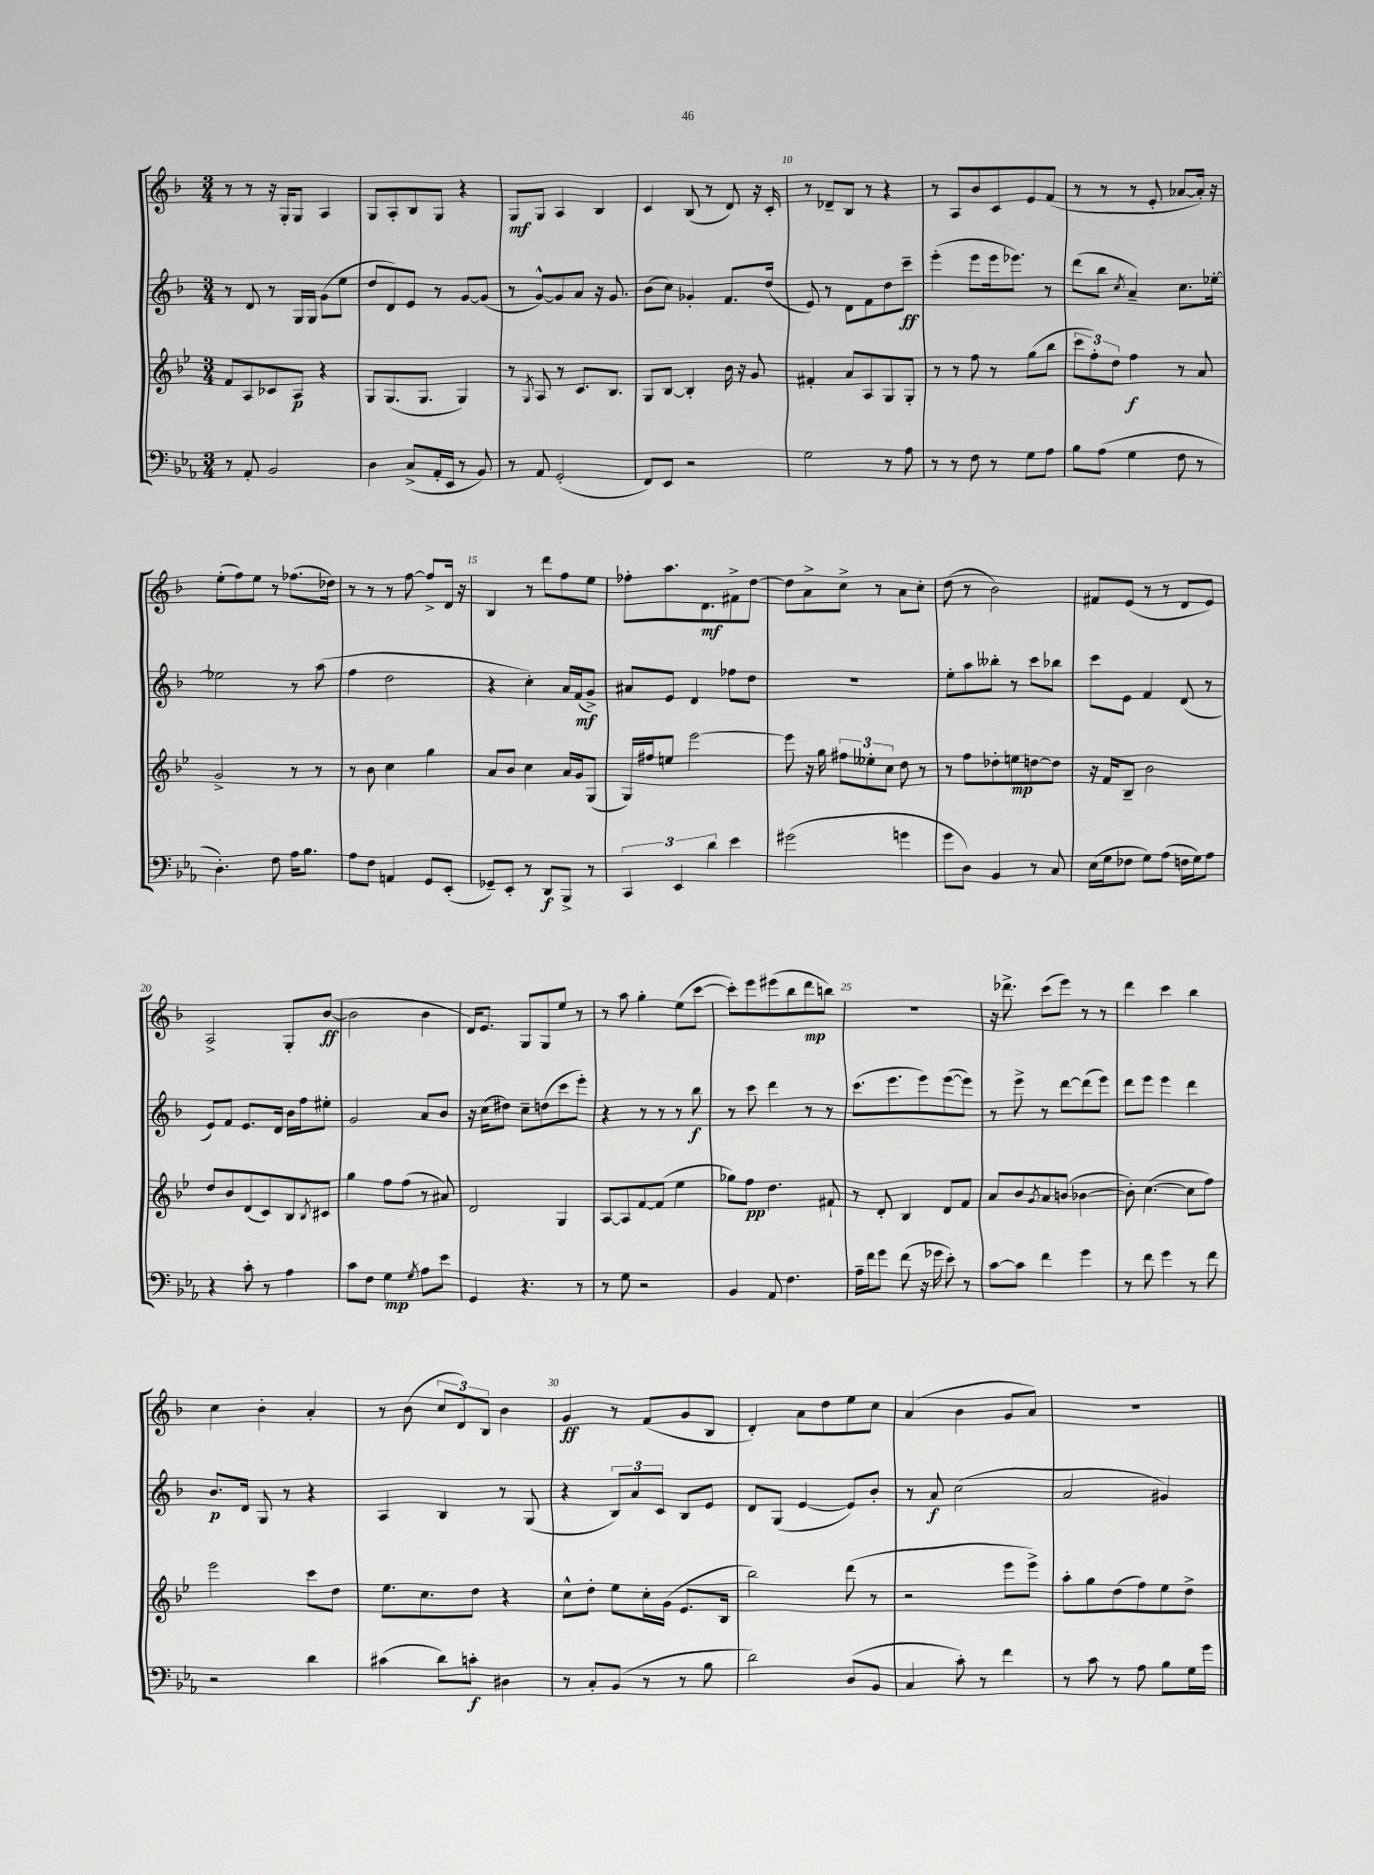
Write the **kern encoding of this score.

**kern	**kern	**kern	**kern
*staff4	*staff3	*staff2	*staff1
*clefF4	*clefG2	*clefG2	*clefG2
*k[b-e-a-]	*k[b-e-]	*k[b-]	*k[b-]
*M3/4	*M3/4	*M3/4	*M3/4
8r	8f	8r	8r
8AA-'	8A	8d	8r
2BB-	8c-	8r	16r
.	.	.	16G'
.	8A	16G	8G
.	.	16G	.
.	4r	(8g	4A
.	.	8ee	.
=	=	=	=
4D	8G	8dd	8G
.	(8.G	8d)	8A'
(8C^	.	8e	8B-
.	8.G	.	.
16AA-'	.	8r	8G
16EE-	.	.	.
8r	4G)	[8g	4r
8BB-)	.	(8g]	.
=	=	=	=
8r	8r	8r	8G
.	8qG	.	.
8AA-	8A	[8g^^)	8G
(2GG'	8r	8g]	4A
.	8.c	8a	.
.	.	16r	4B-
.	8.B-	8.g	.
=	=	=	=
8FF)	8G	(8b-	4c
8EE-	[8B-	8cc)	.
2r	4B-']	4g-'	(8B-
.	.	.	8r
.	16b-	8.f	8d)
.	16r	.	.
.	8g	.	16r
.	.	(16dd	16c'
=	=	=	=
2G	4f#'	8e)	8r
.	.	8r	8d-~
.	8a	8d	8B-
.	8A	8f	8r
8r	8G	8dd	4r
8A-	8G'	8ccc~	.
=	=	=	=
8r	8r	(4eee'	8r
8r	8r	.	8A
8F	8ff	8eee	8b-
8r	8r	16eee	8c
.	.	8.eee-)	.
8G	(8gg	.	8e
8A-	8bb-	8r	(8f
=	=	=	=
8B-	12ccc	(8ddd	8r
.	12ff')	.	.
(8A-	.	8bb-	8r
.	12dd	.	.
.	.	8qcc	.
4G	4ff	4a~)	8r
.	.	.	8e'
8F	8r	8.cc	[8a-
8r	8a	.	16a-'])
.	.	[16ee-'	16r
=	=	=	=
4.D')	2g^	2ee-]	(8ee'
.	.	.	8ff)
.	.	.	8ee
8F	.	.	8r
16A-	8r	8r	(8.ff-
8.B-	.	.	.
.	8r	(8aa	.
.	.	.	16dd-)
=	=	=	=
8A-	8r	4ff	8r
8F	8b-	.	8r
4AA	4cc	2dd	8r
.	.	.	[8ff
8GG	4gg	.	8ff^]
(8EE-'	.	.	16d
.	.	.	16r
=	=	=	=
8GG-~)	8a	4r	4B-
8EE-'	8b-	.	.
8r	4cc	4cc')	8r
8DD	.	.	8ddd
8BBB-^	16a	16a	8ff
.	16g	(16f	.
8r	(8G	8g^)	8ee
=	=	=	=
6CC	16G)	8a#	8ff-'
.	16ff#	.	.
.	8ee	8e	8.aa
6EE-	.	.	.
.	[2eee-	4d	.
.	.	.	8.d
6d	.	.	.
4e-	.	8ff-	8f#^
.	.	8dd	[8dd
=	=	=	=
(2g#	8eee-]	2.r	8dd]
.	16r	.	8a^
.	16gg	.	.
.	12ff#	.	8cc^
.	12ee--'	.	.
.	.	.	8r
.	12cc	.	.
4g	8dd	.	8a
.	8r	.	8cc'
=	=	=	=
8g	8r	8ee'	(8dd
8D)	8ff	8aa	8r
4BB-	8dd-'	8bb--'	2b-)
.	8ee	8r	.
8r	[8dd	8ccc	.
8C	8dd]	8bb-	.
=	=	=	=
(16E-	16r	8ccc	8f#
16G	16f	.	.
8F-	8B-~	8e	(8e
8G)	2b-	4f	8r
(8A-	.	.	8r
16F	.	(8d	8d
16G)	.	.	.
8A-	.	8r	8e)
=	=	=	=
4r	8dd	8e)	2A^
.	8b-	8f	.
8c'	(8d	8.e	.
8r	8c)	.	.
.	.	16d	.
4A-	8B-	16b-	8G'
.	.	16ff	.
.	8qB-	.	.
.	8c#	8ee#'	([8b-
=	=	=	=
8c	4gg	2g	2b-]
8F	.	.	.
4G	8ff	.	.
.	(8ff	.	.
8qG	.	.	.
8A-	8r	8a	4b-
8e-	8a#)	8b-	.
=	=	=	=
4GG	2d	16r	16d)
.	.	(16cc	8.e
.	.	8dd#)	.
4.r	.	8cc~	8G
.	.	(8dd	8G
.	4G	8ccc	8ee
8r	.	8eee')	8r
=	=	=	=
8r	[8A	4r	8r
8G	8A]	.	8aa
2r	[8f	8r	4gg'
.	(8f]	8r	.
.	4ee-	8r	(8ee
.	.	8bb-	[8ccc
=	=	=	=
4BB-	8gg-)	8r	8ccc'])
.	8ff	8ccc	8eee
8AA-	4.dd	4ddd	(8eee#
4.F	.	.	8bb-
.	.	8r	8ddd
.	8f#`	8r	8bb)
=	=	=	=
16A-~	8r	(8.ccc	2.r
16f	.	.	.
8g	8d'	.	.
.	.	8.eee	.
(8f	4B-	.	.
16r	.	8eee)	.
16g-	.	.	.
8e-')	8d	([8eee	.
8r	8f	8eee])	.
=	=	=	=
[8c	8a	8r	16r
.	.	.	8.ddd-^
8c]	8b-	8eee^	.
.	8qg	.	.
4f	8a	8r	(8ccc
.	(8b	[8ddd	8eee)
4g	[4b-	(8ddd]	8r
.	.	8eee)	8r
=	=	=	=
8r	8b-'])	8ddd	4ddd
8f	([4.cc	8eee	.
4g	.	4eee	4ccc
8r	8cc]	4ddd	4bb-
8f	8ff)	.	.
=	=	=	=
2r	2eee-	8.b-	4cc
.	.	16d	.
.	.	8G	4b-'
.	.	8r	.
4d	8ccc	4r	4a'
.	8dd	.	.
=	=	=	=
(4c#	8.ee-	4A	8r
.	.	.	(8b-
.	8.cc	.	.
8d)	.	4B-	12cc
.	.	.	12d)
8c'	8dd	.	.
.	.	.	12B-
4D#	4r	8r	4b-
.	.	(8G	.
=	=	=	=
8r	8cc^^	4r	4g
8C'	8dd'	.	.
(8BB-	8ee-	12B-)	8r
.	.	12a	.
8r	16cc'	.	(8f
.	.	12c	.
.	(16g	.	.
8r	8.e-	8B-	8g
8B-	.	8e	8B-
.	16B-	.	.
=	=	=	=
2d)	2bb-)	8d	4d')
.	.	(8G	.
.	.	[4e	8a
.	.	.	8dd
(8D	(8ddd	8e])	8ee
8BB-	8r	8b-'	8cc
=	=	=	=
4C	2r	8r	(4a
.	.	8a	.
8c')	.	(2cc	4b-
8r	.	.	.
4f	8eee-	.	8g
.	8eee-^)	.	8a)
=	=	=	=
8r	8aa'	2a	2.r
8c	8gg	.	.
8r	(8dd	.	.
8A-	8ff)	.	.
8B-	8ee-	4g#)	.
16G	8dd^	.	.
16g	.	.	.
==	==	==	==
*-	*-	*-	*-
